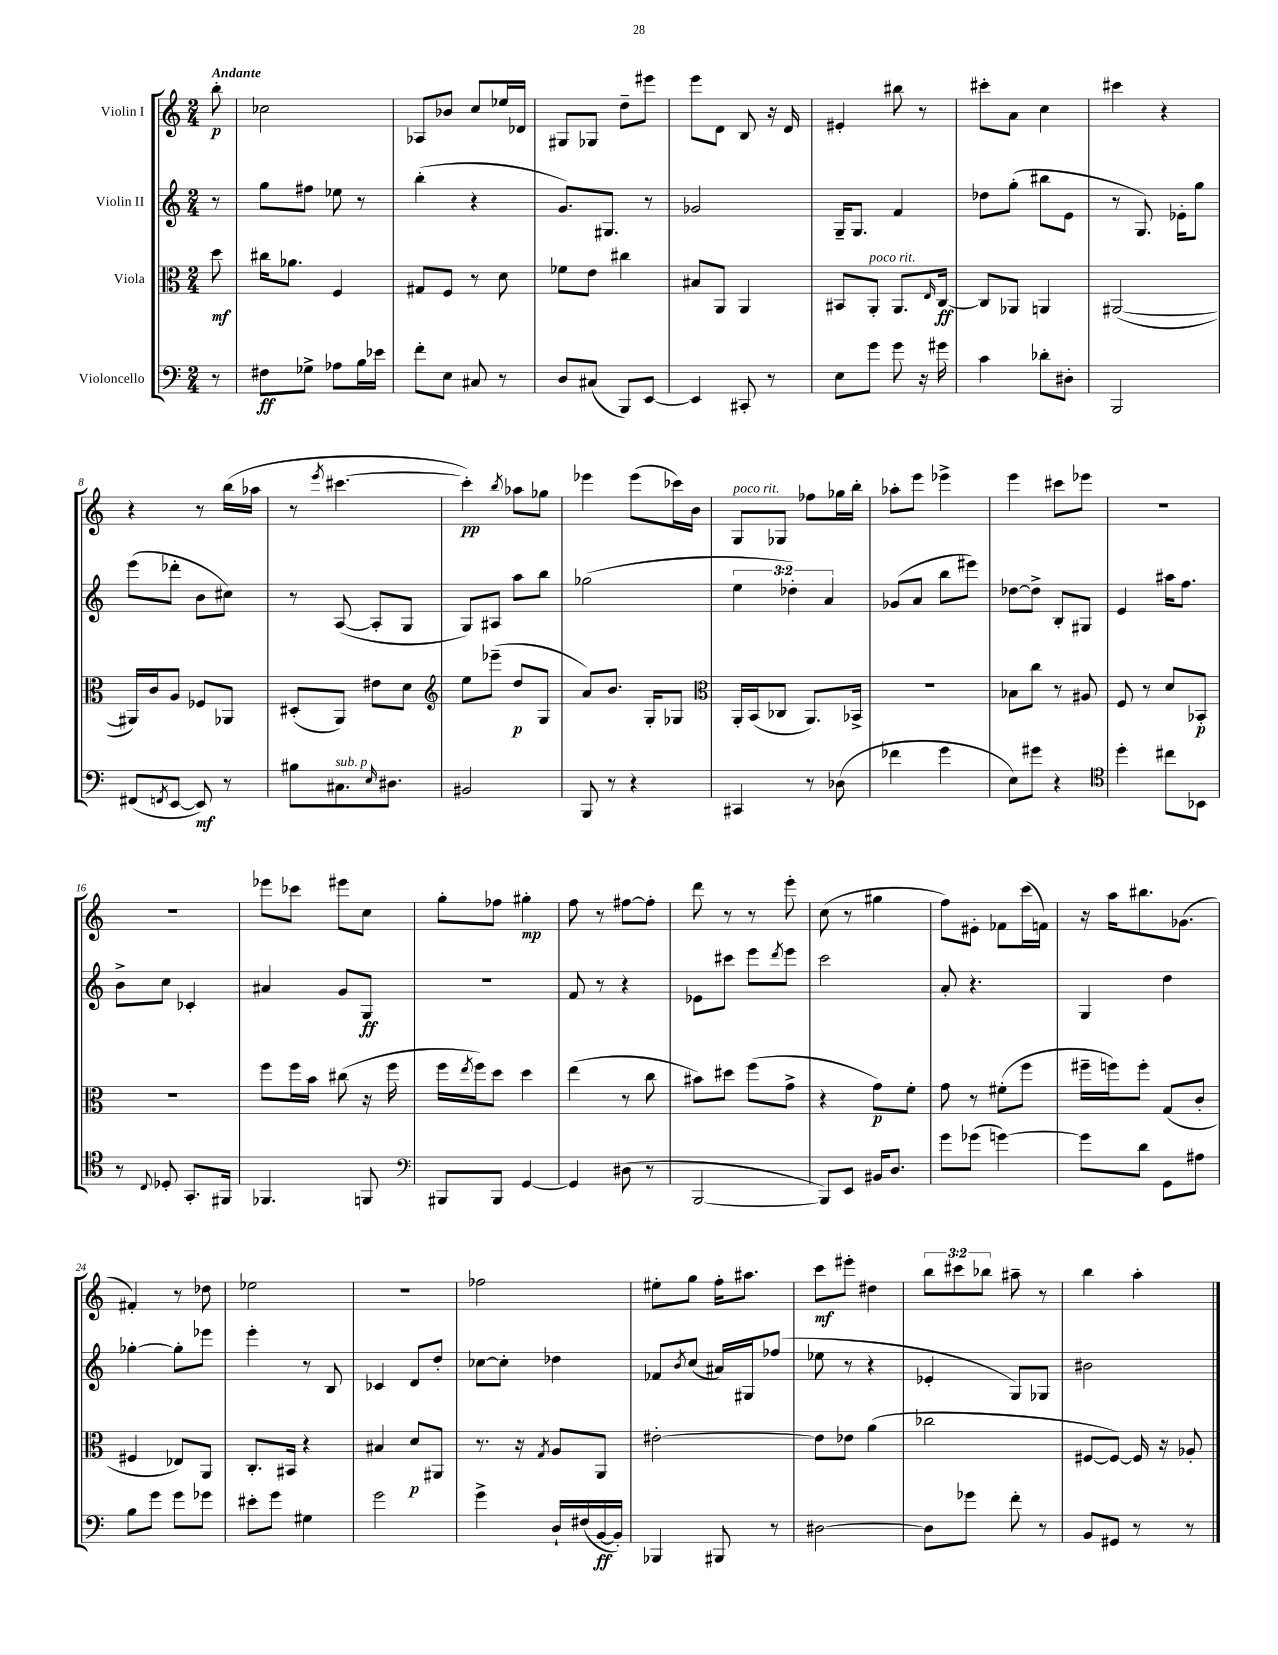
<<
\new StaffGroup <<
\new Staff = "s0" \with { instrumentName = "Violin I" } {
    \clef treble \key c \major \numericTimeSignature \time 2/4 \override Staff.TupletNumber.text = #tuplet-number::calc-fraction-text \partial 8 \tempo "Andante"
    b''8-.\p |
    ces''2 |
    aes8 bes'8 c''8 ees''16 des'16 |
    gis8 ges8 d''8-- eis'''8 |
    e'''8 d'8 b8 r16 d'16 |
    eis'4-. bis''8 r8 |
    cis'''8-. a'8 c''4 |
    cis'''4 r4 |
    r4 r8 b''16( aes''16 |
    r8 \acciaccatura { e'''8 } cis'''4.~ |
    cis'''4-.\pp) \acciaccatura { b''8 } aes''8 ges''8 |
    ees'''4 ees'''8( ces'''16) b'16 |
    g8^\markup { \italic "poco rit." } ges8 fes''8 ges''16 b''16-. |
    aes''8-. e'''8 ees'''4-> |
    e'''4 cis'''8 ees'''8 |
    R2 |
    R2 |
    ees'''8 ces'''8 eis'''8 c''8 |
    g''8-. fes''8 gis''4-.\mp |
    f''8 r8 fis''8~ fis''8-. |
    d'''8 r8 r8 e'''8-. |
    c''8( r8 gis''4 |
    f''8) eis'8-. fes'8 c'''16( f'16) |
    r16 a''16 bis''8. ges'8.( |
    fis'4-.) r8 des''8 |
    ees''2 |
    r2 |
    fes''2 |
    eis''8-. g''8 f''16-. ais''8. |
    c'''8\mf eis'''8-. dis''4 |
    \tuplet 3/2 { b''8 cis'''8 bes''8 } ais''8-- r8 |
    b''4 a''4-. \bar "|." |
}
\new Staff = "s1" \with { instrumentName = "Violin II" } {
    \clef treble \key c \major \numericTimeSignature \time 2/4 \override Staff.TupletNumber.text = #tuplet-number::calc-fraction-text \partial 8
    r8 |
    g''8 fis''8 ees''8 r8 |
    b''4-.( r4 |
    g'8.) gis8. r8 |
    ges'2 |
    g16-- g8. f'4 |
    des''8 g''8-.( bis''8 e'8 |
    r8 g8.) ees'16-. g''8 |
    e'''8( des'''8-. b'8 cis''8) |
    r8 a8~( a8-. g8 |
    g8) ais8 a''8 b''8 |
    ges''2( |
    \tuplet 3/2 { e''4 des''4-.) a'4 } |
    ges'8( a'8 b''8 eis'''8) |
    des''8~ des''8-> b8-. gis8 |
    e'4 ais''16 f''8. |
    b'8-> c''8 ces'4-. |
    ais'4 g'8 g8\ff |
    R2 |
    f'8 r8 r4 |
    ees'8 cis'''8 e'''8 \acciaccatura { d'''8 } e'''8 |
    c'''2 |
    a'8-. r4. |
    g4 d''4 |
    ges''4~-. ges''8-. ees'''8 |
    e'''4-. r8 b8 |
    ces'4 d'8 d''8-. |
    ces''8~ ces''8-. des''4 |
    fes'8 \acciaccatura { b'8 } c''8( ais'16) gis16 fes''8( |
    ees''8 r8 r4 |
    ees'4-. g8) ges8 |
    bis'2 \bar "|." |
}
\new Staff = "s2" \with { instrumentName = "Viola" } {
    \clef alto \key c \major \numericTimeSignature \time 2/4 \partial 8
    d''8\mf |
    cis''16 aes'8. f4 |
    gis8 f8 r8 d'8 |
    fes'8 e'8 cis''4 |
    bis8 a,8 a,4 |
    bis,8 a,8-.^\markup { \italic "poco rit." } a,8. \grace { e16 } c16~\ff |
    c8 aes,8 a,4 |
    ais,2~( |
    ais,16) c'16 a8 fes8 aes,8 |
    dis8-.( a,8) eis'8 d'8 |
    \clef treble e''8 ees'''8--( d''8\p g8 |
    a'8) b'8. g16-. ges8 |
    \clef alto a,16-. b,16( ces8 a,8.) bes,16-> |
    R2 |
    bes8 c''8 r8 ais8 |
    f8 r8 d'8 bes,8-.\p |
    R2 |
    f''8 f''16 b'16 cis''8( r16 f''16 |
    f''16 \acciaccatura { e''8 } f''16) d''8 d''4 |
    e''4( r8 c''8 |
    bis'8) dis''8 f''8( g'8-> |
    r4 g'8\p) f'8-. |
    g'8 r8 fis'8-.( f''8 |
    fis''16-- f''16) f''8-. g8( c'8-. |
    fis4 ees8) a,8 |
    c8.-. bis,16 r4 |
    bis4 d'8\p ais,8 |
    r8. r16 \acciaccatura { g8 } a8 a,8 |
    eis'2~-. |
    eis'8 ees'8 a'4( |
    ces''2 |
    fis8~ fis8~) fis16 r16 aes8-. \bar "|." |
}
\new Staff = "s3" \with { instrumentName = "Violoncello" } {
    \clef bass \key c \major \numericTimeSignature \time 2/4 \partial 8
    r8 |
    fis8\ff ges8-> aes8 b16 ees'16 |
    f'8-. e8 cis8 r8 |
    d8 cis8( b,,8) e,8~ |
    e,4 cis,8-. r8 |
    e8 g'8 g'8 r16 gis'16 |
    c'4 des'8-. dis8-. |
    b,,2 |
    fis,8( \acciaccatura { f,8 } e,8~ e,8\mf) r8 |
    bis8 cis8.^\markup { \italic "sub. p" } \grace { e16 } dis8. |
    bis,2 |
    b,,8 r8 r4 |
    cis,4 r8 des8( |
    fes'4 g'4 |
    e8) gis'8 r4 |
    \clef tenor d''4-. cis''8 bes,8 |
    r8 \appoggiatura { c8 } des8-. g,8.-. fis,16 |
    fes,4. f,8 |
    \clef bass bis,,8 bis,,8 g,4~ |
    g,4 dis8( r8 |
    b,,2~ |
    b,,8) e,8 bis,16 d8. |
    g'8 ges'8( g'4~) |
    g'8 d'8 g,8 ais8 |
    b8 g'8 g'8 ges'8 |
    eis'8-. g'8 gis4 |
    g'2 |
    g'4-> d16-! fis16( b,16~\ff b,16-.) |
    bes,,4 bis,,8 r8 |
    dis2~ |
    dis8 ges'8 f'8-. r8 |
    b,8 gis,8 r8 r8 \bar "|." |
}
>>
>>
